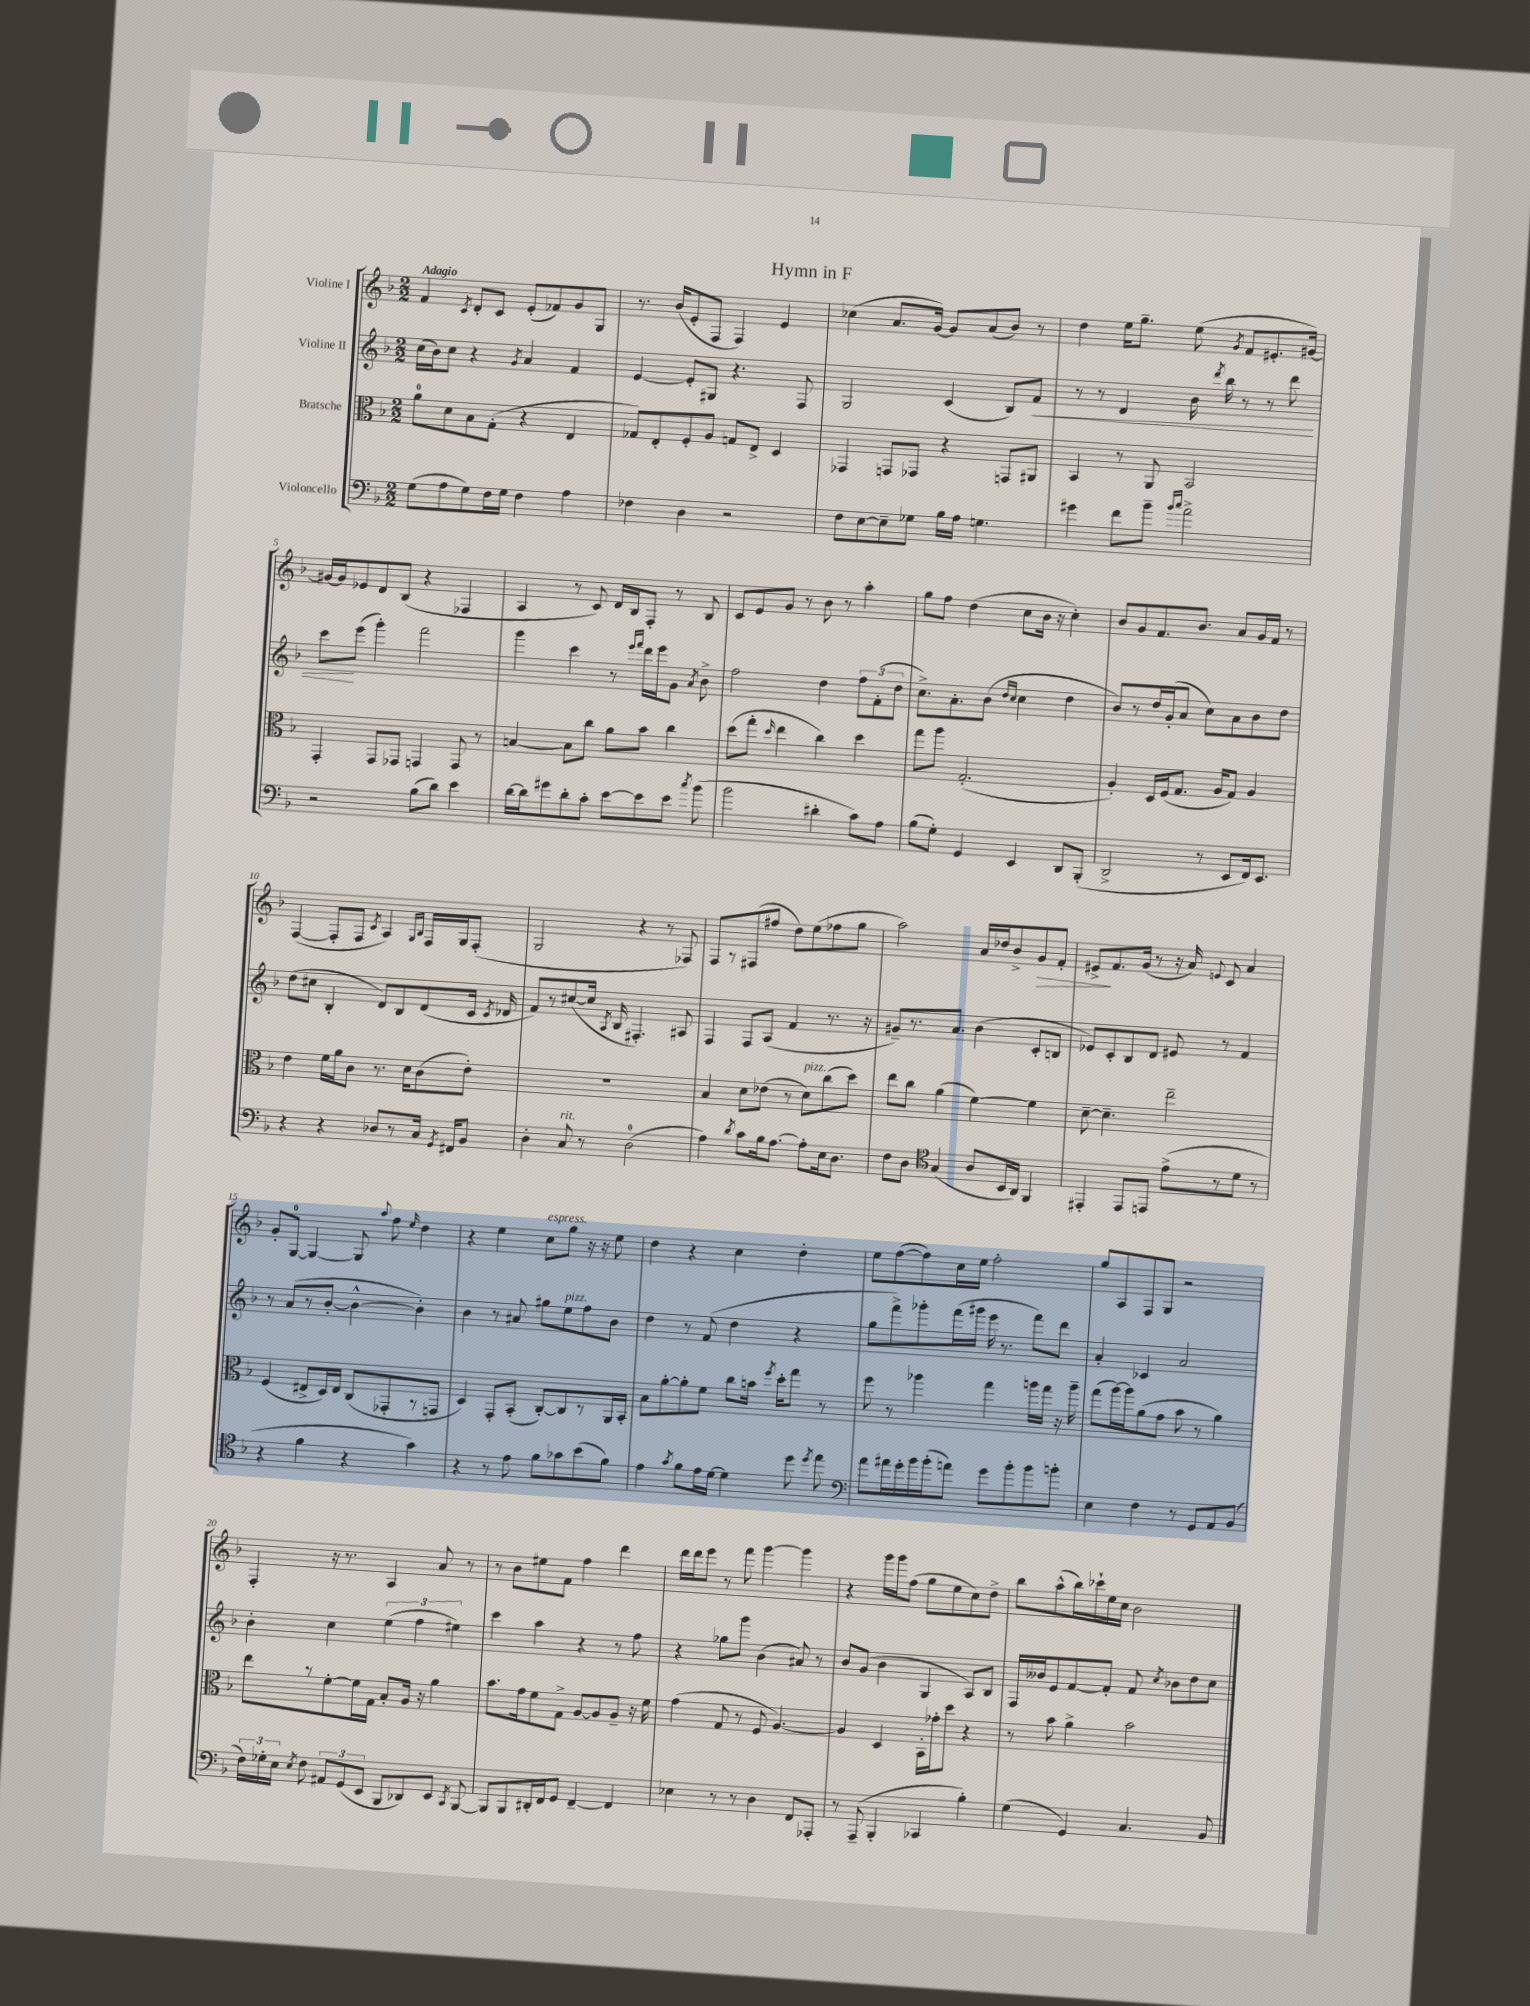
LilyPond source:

\header { title = "Hymn in F" }
<<
\new StaffGroup <<
\new Staff = "s0" \with { instrumentName = "Violine I" } {
    \clef treble \key f \major \numericTimeSignature \time 2/2 \tempo "Adagio"
    \autoBeamOff f'4 \acciaccatura { c'8 } d'8[-. c'8] e'8[-.( fes'8) g'8 g8] |
    r8. bes'16[( e'8-. f8] f4) e'4 |
    ces''4( a'8.[ g'16]~) g'8[ a'8( bes'8]) r8 |
    d''4 e''16[ g''8.]-- e''8( \acciaccatura { g'8 } f'8[ eis'8.-. gis'16]~) |
    gis'16[~ gis'16 ees'8 d'8 bes8]( r4 fes4 |
    a4 r8 c'8) d'16[ bes16 f8]-. r8 bes8 |
    c'8[ e'8 g'8] r8 bes'8 r8 a''4-. |
    g''8[ f''8] d''4( c''8[ bes'16] r16 c''4-.) |
    bes'8[ g'8 f'8. bes'8.] a'8[ g'16 f'16] r8 |
    f4~( f8[-. f8] \acciaccatura { c'8 } a4) \grace { g16[ bes16] } f16[ g16 f8]-.( |
    g2 r4 r8 fes8) |
    f8[ r8 fis8( fis''8] d''8[) e''8( fes''8 g''8] |
    a''2) a'16[ des''16 bes'8-> g'8\> f'8]-. |
    eis'8[->\! f'8. g'16]( r8 r16 a'16) \appoggiatura { e'8 } c'8 a'4 |
    g'8[-. g8]-0~ g4~ g8 \appoggiatura { a''8 } f''8 \grace { e''16 } d''4 |
    r4 e''4 c''8[^\markup { \italic "espress." } g''8] r16 r16 e''8 |
    d''4 r4 c''4 d''4-. |
    e''8[ f''8~( f''8) c''16 e''16] f''2-. |
    g''8[ a8 f8 g8] r2 |
    f4-. r16 r8. a4 a'8 r8 |
    r8 bes'8[ eis''8 f'8] f''4 d'''4 |
    d'''16[ d'''16 e'''8] r8 f'''8 g'''4~ g'''4 |
    r4 g'''16[ g'''16 f''8]( g''8[ e''8 c''8) d''8]-> |
    bes''8[ a''8-^( bes''16) ces'''16-! e''16 c''16] bes'2 \bar "|." |
}
\new Staff = "s1" \with { instrumentName = "Violine II" } {
    \clef treble \key f \major \numericTimeSignature \time 2/2
    \autoBeamOff c''16[( bes'16) c''8] r4 \acciaccatura { g'8 } a'4 f'4 |
    e'4~ e'8[-. gis8] r4. f8 |
    g2 c'4( bes8[) f'8]\< |
    r8 r8 d'4 bes'16 \acciaccatura { d'''8 } bes''16 r8 r8 d'''8 |
    c'''8[\! e'''8]( g'''4-.) f'''2 |
    g'''4 c'''4 r8 \grace { e'''16[ f'''16] } d'''16[ e'''16 g'8] \acciaccatura { a'8 } bes'8-> |
    f''2 d''4 \tuplet 3/2 { f''8[ f'8-.( d''8] } |
    c''8.[->) a'8.-. bes'8]( \grace { d''16[ c''16] } c''4 d''4 |
    bes'8[) r8 d''16 g'16-.( a'8] c''8[) a'8 bes'8 d''8] |
    d''8[( cis''8] bes4-. d'8[) bes8 d'8( c'16] \acciaccatura { c'8 } des'16 |
    f'8[) r8 cis''8~( cis''16] \acciaccatura { a8 } bes16 fis4.-.) ais8 |
    f4 f8[ a8]( f'4 r8. r16 |
    gis'8[--) r8. a'8.] bes'4( c'8[-. b8] |
    ees'8[) c'8-. bes8 d'8] eis'8 r8 f'4 |
    r8 a'8[( r8 bes'8]~-. bes'4~-^ bes'4-.) |
    bes'4 r8 ais'8 gis''8[ e''8^\markup { \italic "pizz." } f''8 bes'8] |
    d''4 r8 f'8( d''4 r4 |
    g''8[ f'''8->) ges'''8-. f'''16( gis'''16] e'''16 r8. f'''8[) d'''8] |
    a'4-. ces'4 a'2 |
    bes'4-. c''4 \tuplet 3/2 { e''4( f''4 eis''4) } |
    c'''4 a''4 r4 r8 f''8 |
    r4 ges''8[ g'''8] bes'4( ais'8) r8 |
    bes'8[ g'8]( bes'4 g4 a8[) bes8] |
    f16[ beses'16 e'8 f'8~ f'8]-. f'8 \acciaccatura { c''8 } bes'8[ d''8 c''8] \bar "|." |
}
\new Staff = "s2" \with { instrumentName = "Bratsche" } {
    \clef alto \key f \major \numericTimeSignature \time 2/2
    \autoBeamOff a'8[-0 d'8 bes8 g8]-.( r4 e4 |
    ges8[) e8-. f8-. a8] g8[ e8]-> d4 |
    ges,4 g,8[ ges,8] r4 g,8[ ais,8] |
    bes,4 r8 a,8 bes,2 |
    g,4-. g,8[ ges,8] g,4 g,8 r8 |
    b4~ b8[ c''8] a'8[ bes'8] c''4 |
    d''8[( g''8]-. \grace { d''16 } e''4 c''4) d''4 |
    g''8[ a''8] g2.-.( |
    a4-.) d16[ f16( g8.] a16[ g8]) a4 |
    e'4 f'16[ a'16 c'8] r8. d'16[ c'8( e'8]-.) |
    R1 |
    bes4 d'8[ ees'8]( r8 d'8[^\markup { \italic "pizz." }) c''8( d''8]) |
    e''8[ c''8] a'4( f'4~) f'4 |
    d'8~-- d'4.-- e''2-- |
    f4( eis8[-> d16) eis16] c8[( ges,8-. r8 g,8] |
    d4) g,8[-. bes,8]-.( c8[~-.) c8 r8 a,16 bes,16]-. |
    bes8[ a'8~-. a'8-. f'8] c''8[ b'16] \acciaccatura { f''8 } d''16[-. g''8] r8 |
    f''8 r8 aes''4 g''4 a''16[ g''16] r16 a''16-- |
    g''8[( a''16~) a''16 a'8( g'8] bes'8 r8 a'4) |
    e''8[ r8 f'8~-. f'16 g16] bes8[-. a16] r16 a'4 |
    bes'8.[ g'16 f'8 g8]-> a8[~ a8 a8]-- r16 f'16 |
    g'4( g8 r8 f8 a4.~) |
    a4 d4 bes,16[-. ges'16-. d''8] r4 |
    r8 bes'8 a'4-> bes'2 \bar "|." |
}
\new Staff = "s3" \with { instrumentName = "Violoncello" } {
    \clef bass \key f \major \numericTimeSignature \time 2/2
    \autoBeamOff g8[( a8 g8) f16 g16] f4 a4 |
    fes4 d4 r2 |
    f8[ e8~ e8-- ges8] bes16[ a16] g4. |
    gis'4 f'8[ bes'8]-- \grace { bes'16[ c''16] } a'2-> |
    r2 bes8[( d'8]) e'4 |
    d'16[~ d'16 gis'8 d'8-. c'8]-. e'8[~ e'8 e'8] \acciaccatura { c''8 } bes'8( |
    bes'2 dis'4-. c'8[) a8] |
    bes8[( g8]-.) g,4 e,4 d,8[ bes,,8]-.( |
    d,2-> r8 e,8[ f,16) e,8.] |
    r4 r4 des8[ r8 c16] \acciaccatura { g,8 } fis,16[ bes,8] |
    d4-. c8^\markup { \italic "rit." } r8 d2-0( |
    a4) \acciaccatura { d'8 } c'8[ bes16 a8.]~ a8[-. e16 d8.] |
    f8[ d8] \clef tenor g4( a8[ bes,16 a,16]) f,4 |
    eis,4-. eis,8[ e,8] e'8[->( r8 d'8] r8 |
    r4 f'4 r4 g'4) |
    r4 r8 e'8 f'8[ ges'8 bes'8( f'8]) |
    e'4 \acciaccatura { g'8 } f'8[ e'16 d'16]~ d'4 d''8 \acciaccatura { d''8 } e''8 |
    \clef bass a'8[ ais'16 g'16-. bes'16 bes'16-.( a'8]) g'8[ bes'8-. bes'8 b'8]-. |
    e4 f4 r8 g,8[ a,8 bes,8]( |
    \tuplet 3/2 { f16[) ges16-. e16] } \acciaccatura { e8 } f8 \tuplet 3/2 { ais,8[ g,8( e,8] } bes,,8[ des,8) e,8] \acciaccatura { c,8 } bes,,8~ |
    bes,,8[ bes,,8 dis,16-. f,16 g,8] f,4~-- f,4 |
    ees4 r8 r8 d4 f,8[ aes,,8]-. |
    r8 a,,8--( bes,,4-. ces,4 bes4-.) |
    g4( g,4) c4. bes,8 \bar "|." |
}
>>
>>
